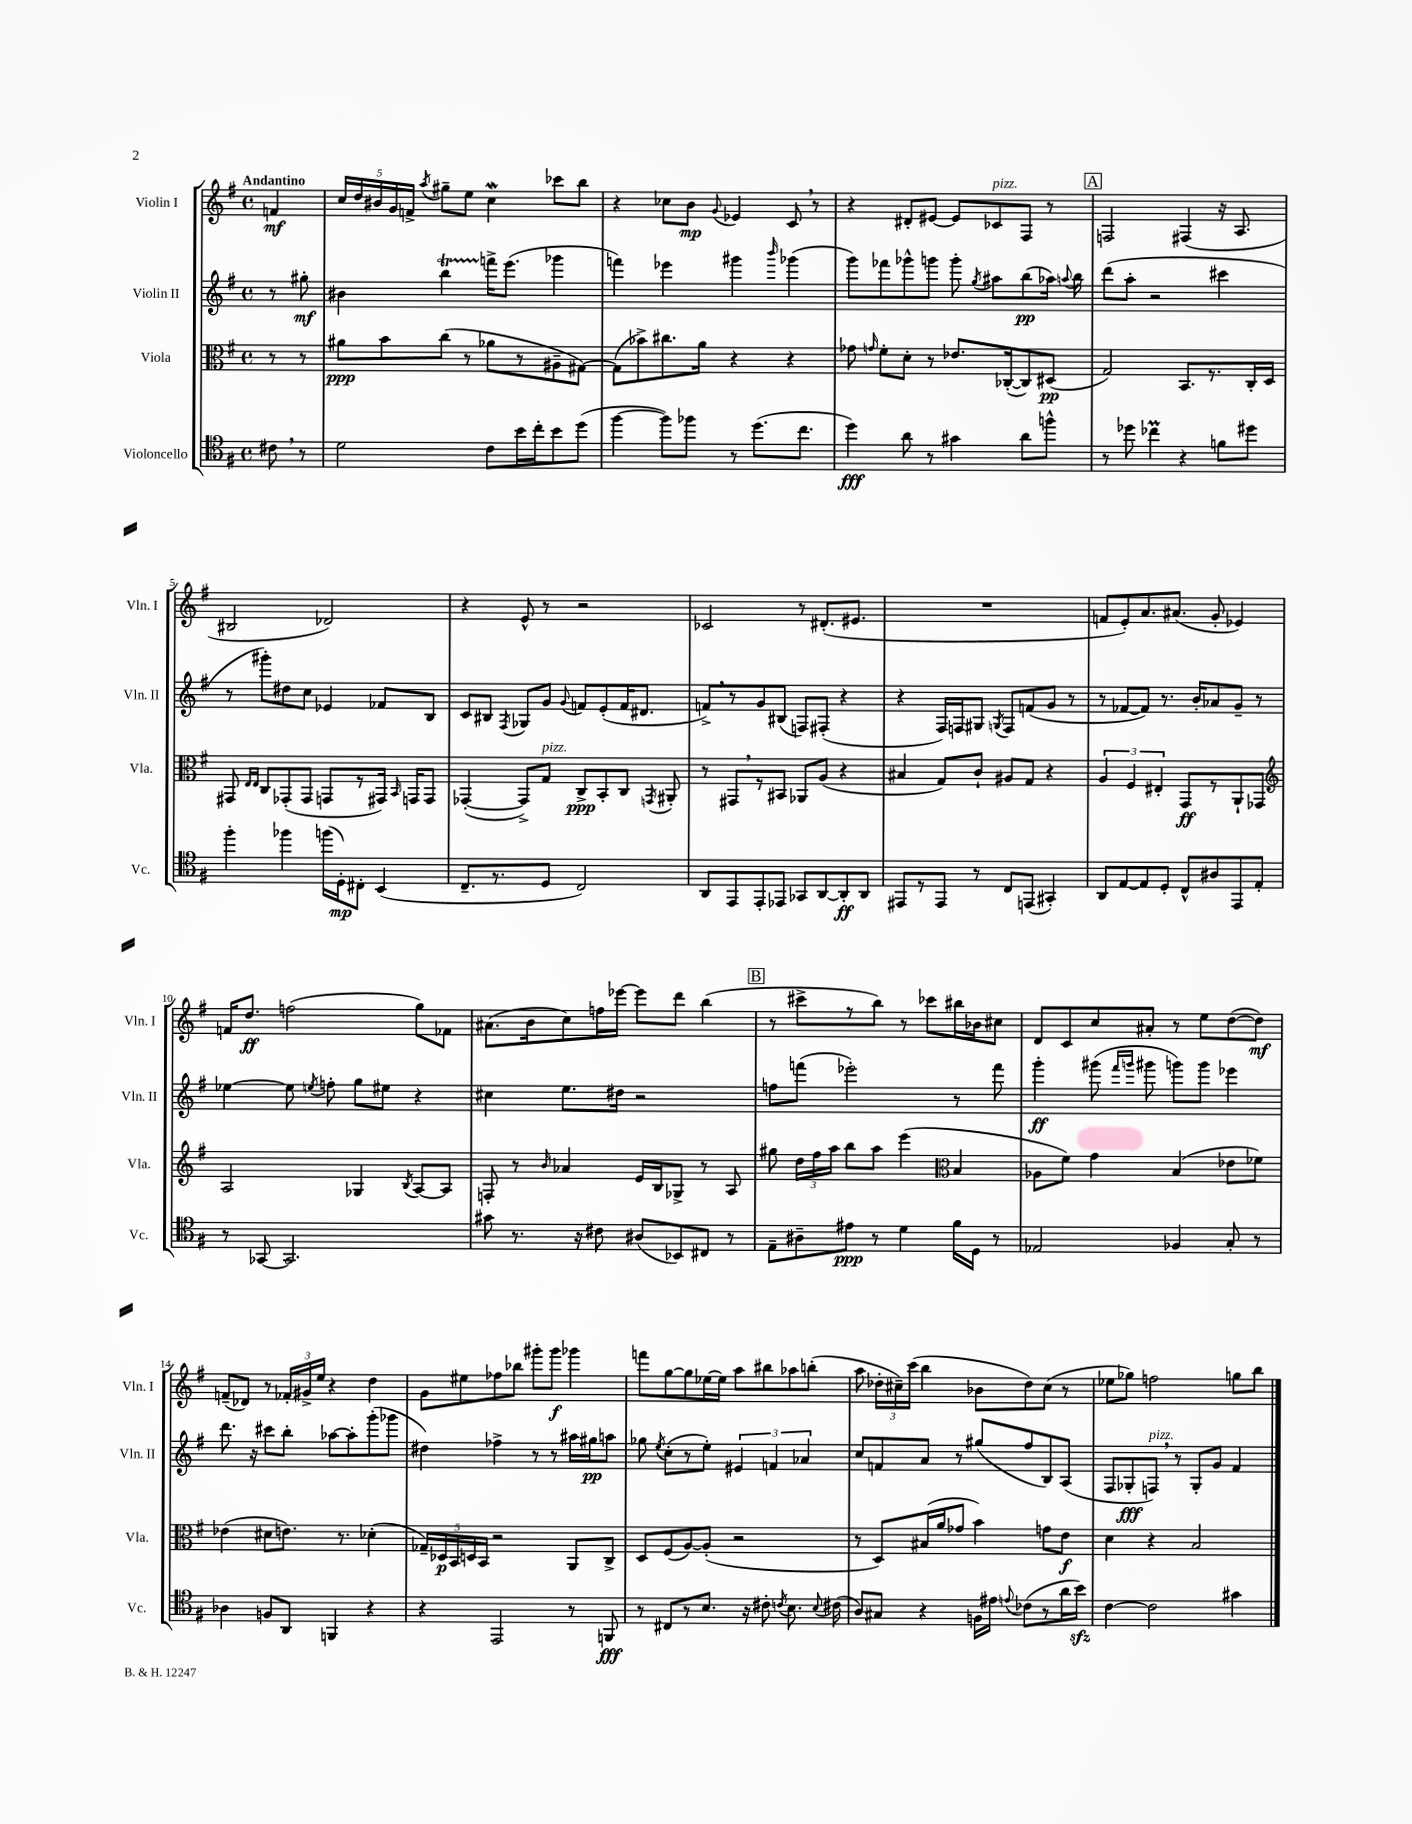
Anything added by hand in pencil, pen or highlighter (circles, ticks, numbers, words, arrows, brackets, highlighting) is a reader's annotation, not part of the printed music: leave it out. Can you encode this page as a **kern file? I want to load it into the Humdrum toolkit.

**kern	**dynam	**kern	**dynam	**kern	**dynam	**kern	**dynam
*part4	*part4	*part3	*part3	*part2	*part2	*part1	*part1
*staff4	*staff4	*staff3	*staff3	*staff2	*staff2	*staff1	*staff1
*I"Violoncello	*	*I"Viola	*	*I"Violin II	*	*I"Violin I	*
*I'Vc.	*	*I'Vla.	*	*I'Vln. II	*	*I'Vln. I	*
*clefC4	*	*clefC3	*	*clefG2	*	*clefG2	*
*k[f#]	*	*k[f#]	*	*k[f#]	*	*k[f#]	*
*M4/4	*	*M4/4	*	*M4/4	*	*M4/4	*
*met(c)	*	*met(c)	*	*met(c)	*	*met(c)	*
=	=	=	=	=	=	=	=
!	!	!	!	!	!	!LO:TX:a:B:t=Andantino	!
8c#X,\	.	8r	.	8r	.	4fn/	mf
8r	.	8r	.	8gg#X'\	mf	.	.
=1	=1	=1	=1	=1	=1	=1	=1
2d\	.	8a#X\L	ppp	4b#X\	.	20cc/LL	.
.	.	.	.	.	.	20dd/	.
.	.	.	.	.	.	20b#X/	.
.	.	8b\	.	.	.	.	.
.	.	.	.	.	.	20g/	.
.	.	.	.	.	.	20fn^/JJ	.
.	.	.	.	.	.	8qaa/	.
.	.	(8cc\J	.	4bbt\	.	8gg#X~\L	.
.	.	8r	.	.	.	8ee\J	.
8c\L	.	8a-X\L	.	16fffn^\KL	.	4ccw\	.
.	.	.	.	(8.eee\J	.	.	.
16b\L	.	8r	.	.	.	.	.
16cc'\J	.	.	.	.	.	.	.
8b\	.	8A#X~\	.	4ggg-X\	.	8ccc-X\L	.
(8dd\J	.	[8G#X\J)	.	.	.	8bb\J	.
=2	=2	=2	=2	=2	=2	=2	=2
[4ff#\	.	(8G#\L]	.	4fffn\)	.	4r	.
.	.	8b-X^\)	.	.	.	.	.
8ff#\L])	.	8.cc#X\	.	4eee-X\	.	8cc-X\L	.
8ff-X\J	.	.	.	.	.	8b\J	mp
.	.	16a\Jk	.	.	.	.	.
.	.	.	.	.	.	8qqg/	.
8r	.	4r	.	4ggg#X\	.	4e-X/	.
(8.dd\L	.	.	.	.	.	.	.
.	.	.	.	16qqbbb/	.	.	.
.	.	4r	.	(4ggg-X\	.	8c,/	.
8.cc\J	.	.	.	.	.	.	.
.	.	.	.	.	.	8r	.
=3	=3	=3	=3	=3	=3	=3	=3
4dd\)	fff	8g-X\	.	8ggg\L)	.	4r	.
.	.	16qqgn/	.	.	.	.	.
.	.	8f#'\L	.	8fff-X\	.	.	.
8a\	.	8d'\J	.	8ggg-X^^\	.	8d#X'/L	.
8r	.	8r	.	8gggn\J	.	[8e#X/J	.
4g#X\	.	8.e-X/L	.	8ggg'\	.	8e#/L]	.
.	.	.	.	8qgg/	.	.	.
!	!	!	!	!	!	!LO:TX:a:i:t=pizz.	!
.	.	.	.	8aa#X\L	.	8c-X/	.
.	.	([16C-X'/k	.	.	.	.	.
8a\L	.	8C-/])	.	(8bb\	pp	8F#/J	.
8ffn^^\J	.	(8D#X/J	pp	16aa-X\Jk)	.	8r	.
.	.	.	.	8qqaan/	.	.	.
.	.	.	.	16bb\	.	.	.
!!LO:REH:place=s1:t=A
=4	=4	=4	=4	=4	=4	=4	=4
8r	.	2G/)	.	(8ddd\L	.	2Fn/	.
8dd-X\	.	.	.	8aa'\J	.	.	.
4cc-XM\	.	.	.	2r	.	.	.
4r	.	8.BB/L	.	.	.	(4F#X/	.
.	.	8.r	.	.	.	.	.
8fn\L	.	.	.	4ccc#X\	.	16r	.
.	.	.	.	.	.	8.A/	.
8dd#X\J	.	16C'/L	.	.	.	.	.
.	.	16D/JJ	.	.	.	.	.
!!LO:LB:g=z
=5	=5	=5	=5	=5	=5	=5	=5
4ff#'\	.	8GG#X/	.	8r	.	2B#X/	.
.	.	16qqE/LL	.	.	.	.	.
.	.	16qqE/JJ	.	.	.	.	.
.	.	8C/L	.	8ggg#X'\L)	.	.	.
4ff-X\	.	(8GG-X'/	.	8dd#X\	.	.	.
.	.	8GG-/J	.	8cc\J	.	.	.
(16ffn\LL	.	8GGn/L	.	4e-X/	.	2d-X/)	.
16D'\J)	mp	.	.	.	.	.	.
8C#X'\J	.	8r	.	.	.	.	.
(4BB/	.	16GG#X/Jk)	.	8f-X/L	.	.	.
.	.	16qqBB/	.	.	.	.	.
.	.	16GGn/KL	.	.	.	.	.
.	.	8GG/J	.	8B/J	.	.	.
=6	=6	=6	=6	=6	=6	=6	=6
8.C~/L	.	([4GG-X'/	.	8c/L	.	4r	.
.	.	.	.	8B#X/J	.	.	.
8.r	.	.	.	.	.	.	.
.	.	.	.	8qF#/	.	.	.
.	.	8GG-^/L])	.	8G-X/L	.	8e^^/	.
!	!	!LO:TX:a:i:t=pizz.	!	!	!	!	!
8D/J	.	8G/J	.	8g/J	.	8r	.
.	.	.	.	8qqg/	.	.	.
2C/)	.	8C^/L	ppp	8fn/L	.	2r	.
.	.	8BB'/	.	(8e'/	.	.	.
.	.	8C/J	.	16f/K	.	.	.
.	.	.	.	8.d#X/J	.	.	.
.	.	8qGGn/	.	.	.	.	.
.	.	8AA#X'/	.	.	.	.	.
=7	=7	=7	=7	=7	=7	=7	=7
8AA/L	.	8r	.	8fn^,/L)	.	2c-X/	.
8EE/	.	8GG#X,/L	.	8r	.	.	.
8EE'/	.	8r	.	8g/	.	.	.
8EE-X/J	.	8BB#X/J	.	(8B#X/J	.	.	.
8GG-X/L	.	8AA-X/L	.	8Fn/L)	.	8r	.
[8AA/	.	(8A/J	.	(8F#X'/J	.	(8.d#X'/L	.
8AA'/]	ff	4r	.	4r	.	.	.
.	.	.	.	.	.	8.e#X/J	.
8AA/J	.	.	.	.	.	.	.
=8	=8	=8	=8	=8	=8	=8	=8
8EE#X/L	.	4B#X/	.	4r	.	1r	.
8r	.	.	.	.	.	.	.
8EE#/J	.	8G/L)	.	16F#/LL)	.	.	.
.	.	.	.	16Fn/J	.	.	.
8r	.	8c`/J	.	8G#X/J	.	.	.
.	.	.	.	8qGn/	.	.	.
8C/L	.	8A#X/L	.	8F/L	.	.	.
(8EEn/J	.	8G/J	.	(8fn/	.	.	.
4GG#X'/)	.	4r	.	8g/J	.	.	.
.	.	.	.	8r	.	.	.
=9	=9	=9	=9	=9	=9	=9	=9
8AA/L	.	6A/	.	8r	.	8fn/L	.
[8E/	.	.	.	[8f-X/L	.	8e'/)	.
.	.	6F#/	.	.	.	.	.
8E/]	.	.	.	8f-/J])	.	8.a/	.
.	.	6E#X'/	.	.	.	.	.
8D'/J	.	.	.	8.r	.	.	.
.	.	.	.	.	.	(8.a#X/J	.
8C^^/L	.	8GG/L	ff	.	.	.	.
.	.	.	.	16b'/KL	.	.	.
8A#X/	.	8r	.	8a-X/	.	8g'/	.
8EE/	.	8AA`/	.	8g~/J	.	4e-X/)	.
8E'/J	.	8GG-X/J	.	8r	.	.	.
!!LO:LB:g=z
=10	=10	=10	=10	=10	=10	=10	=10
*	*	*clefG2	*	*	*	*	*
8r	.	2A/	.	[4ee-X\	.	16fn/KL	.
.	.	.	.	.	.	8.dd/J	ff
[8GG-X/	.	.	.	.	.	.	.
2.GG-/]	.	.	.	8ee-\]	.	(2ffn\	.
.	.	.	.	8qeen/	.	.	.
.	.	.	.	8ffn'\	.	.	.
.	.	4G-X/	.	8gg\L	.	.	.
.	.	.	.	8ee#X\J	.	.	.
.	.	8qB/	.	.	.	.	.
.	.	[8A/L	.	4r	.	8gg\L)	.
.	.	8A/J]	.	.	.	8f-X\J	.
=11	=11	=11	=11	=11	=11	=11	=11
8g#X\	.	8Fn'/	.	4cc#X\	.	(8.a#X\L	.
8.r	.	8r	.	.	.	.	.
.	.	.	.	.	.	16b\k	.
.	.	16qqb/	.	.	.	.	.
.	.	4a-X/	.	8.ee\L	.	8cc\)	.
16r	.	.	.	.	.	.	.
8c#X\	.	.	.	.	.	16ffn\L	.
.	.	.	.	16dd#X\Jk	.	[16eee-X\JJ	.
(8A#X/L	.	16e/LL	.	2r	.	8eee-\L]	.
.	.	16B/J	.	.	.	.	.
8BB-X/)	.	8G-X^/J	.	.	.	8ddd\J	.
8C#X/J	.	8r	.	.	.	(4bb\	.
8r	.	8A/	.	.	.	.	.
!!LO:REH:place=s1:t=B
=12	=12	=12	=12	=12	=12	=12	=12
8E~\L	.	8gg#X\	.	8ffn\L	.	8r	.
8A#X~\	.	24dd\LL	.	(8fffn\J	.	8ccc#X^\L	.
.	.	24ff#\	.	.	.	.	.
.	.	24aa\JJ	.	.	.	.	.
8e#X\J	ppp	8bb\L	.	2eee-X'\)	.	8r	.
8r	.	8aa\J	.	.	.	8bb\J)	.
4d\	.	(4eee\	.	.	.	8r	.
.	.	.	.	.	.	8ccc-X\L	.
*	*	*clefC3	*	*	*	*	*
16f#\LL	.	4B/	.	8r	.	16bb#X\L	.
16D\JJ	.	.	.	.	.	16b-X\J	.
8r	.	.	.	8fff\	.	8cc#X\J	.
=13	=13	=13	=13	=13	=13	=13	=13
2E-X/	.	8A-X\L	.	4ggg'\	ff	8d/L	.
.	.	8f#\J)	.	.	.	8c/	.
.	.	4g\	.	(8ggg#X\	.	8cc/	.
.	.	.	.	16qqfff#/LL	.	.	.
.	.	.	.	16qqgggn/JJ	.	.	.
.	.	.	.	8ggg#X\	.	8a#X'/J	.
4F-X/	.	(4B/	.	8gggn\L)	.	8r	.
.	.	.	.	8ggg\J	.	8ee\L	.
8G'/	.	8e-X\L	.	4eee-X\	.	([8dd\	.
8r	.	8f-X\J)	.	.	.	8dd\J])	mf
!!LO:LB:g=z
=14	=14	=14	=14	=14	=14	=14	=14
4A-X\	.	(4e-X\	.	8.ddd\	.	(8fn~/L	.
.	.	.	.	.	.	8d-X/J)	.
.	.	.	.	16r	.	.	.
8Fn/L	.	8d#X\L	.	8ccc#X\L	.	8r	.
8AA/J	.	8.en\J)	.	8bb'\J	.	24f-X'/LL	.
.	.	.	.	.	.	24g#X^/	.
.	.	.	.	.	.	24ee/JJ	.
4FFn/	.	.	.	[8aa-X\L	.	4r	.
.	.	8.r	.	.	.	.	.
.	.	.	.	8aa-'\]	.	.	.
4r	.	(4d-X'\	.	(8ggg'\	.	4dd\	.
.	.	.	.	8ggg-X\J	.	.	.
=15	=15	=15	=15	=15	=15	=15	=15
4r	.	20G-X~/LL)	.	4dd#X\)	.	8g\L	.
.	.	20D-X/	p	.	.	.	.
.	.	20BB/	.	.	.	.	.
.	.	.	.	.	.	8ee#X\	.
.	.	20Dn/	.	.	.	.	.
.	.	20BB/JJ	.	.	.	.	.
2EE/	.	2r	.	4ff-X^\	.	8ff-X\	.
.	.	.	.	.	.	8bb-X\J	.
.	.	.	.	8r	.	8ggg#X'\L	.
.	.	.	.	8r	.	8ggg#\J	f
8r	.	8AA/L	.	16aa#X\LL	.	4ggg-X\	.
.	.	.	.	16gg#X\J	pp	.	.
8FFn/	fff	8C^/J	.	8aan\J	.	.	.
=16	=16	=16	=16	=16	=16	=16	=16
8r	.	8D/L	.	8gg-X\	.	8fffn\L	.
.	.	.	.	8qee/	.	.	.
8C#X/L	.	(8F#/	.	(8cc'\L	.	[8gg\	.
8r	.	[8A/)	.	8r	.	8gg\]	.
8.B/J	.	(8A'/J]	.	8ee'\J)	.	[16ee-X\L	.
.	.	.	.	.	.	16ee-\JJ]	.
.	.	2r	.	6e#X/	.	8aa\L	.
16r	.	.	.	.	.	.	.
8c#X'\	.	.	.	.	.	8bb#X\	.
.	.	.	.	6fn/	.	.	.
8qcn/	.	.	.	.	.	.	.
8.B\	.	.	.	.	.	8aa-X\	.
.	.	.	.	6a-X/	.	.	.
.	.	.	.	.	.	(8bbn'\J	.
8qqB/	.	.	.	.	.	.	.
(16c#X\	.	.	.	.	.	.	.
=17	=17	=17	=17	=17	=17	=17	=17
8A/L)	.	8r	.	8cc/L	.	8aa\	.
8G#X/J	.	8D/L)	.	8fn/	.	24dd-X'\LL	.
.	.	.	.	.	.	24cc#X~\)	.
.	.	.	.	.	.	(24ccc\JJ	.
4r	.	(16B#X/L	.	8a/J	.	4bb\	.
.	.	16a/J	.	.	.	.	.
.	.	8g-X/J	.	8r	.	.	.
16Fn\LL	.	4b\)	.	(8gg#X/L	.	8b-X\L	.
16e#X\JJ	.	.	.	.	.	.	.
8qqen/	.	.	.	.	.	.	.
(8c-X\L	.	.	.	8ff#/	.	8dd-\)	.
8r	.	8gn\L	.	8B/)	.	(8cc#\J	.
16a\L	.	8e\J	f	(8A/J	.	8r	.
16bzz\JJ)	.	.	.	.	.	.	.
=18	=18	=18	=18	=18	=18	=18	=18
[4c\	.	4d\	.	8F#/L	.	8ee-X\L	.
.	.	.	.	8G-X'/	fff	8gg-X\J)	.
!	!	!	!	!LO:TX:a:i:t=pizz.	!	!	!
2c\]	.	4r	.	8Fn,/J)	.	2ffn\	.
.	.	.	.	8r	.	.	.
.	.	2B/	.	8G-'/L	.	.	.
.	.	.	.	8g/J	.	.	.
4g#X\	.	.	.	4f#/	.	8ggn\L	.
.	.	.	.	.	.	8bb\J	.
==	==	==	==	==	==	==	==
*-	*-	*-	*-	*-	*-	*-	*-
